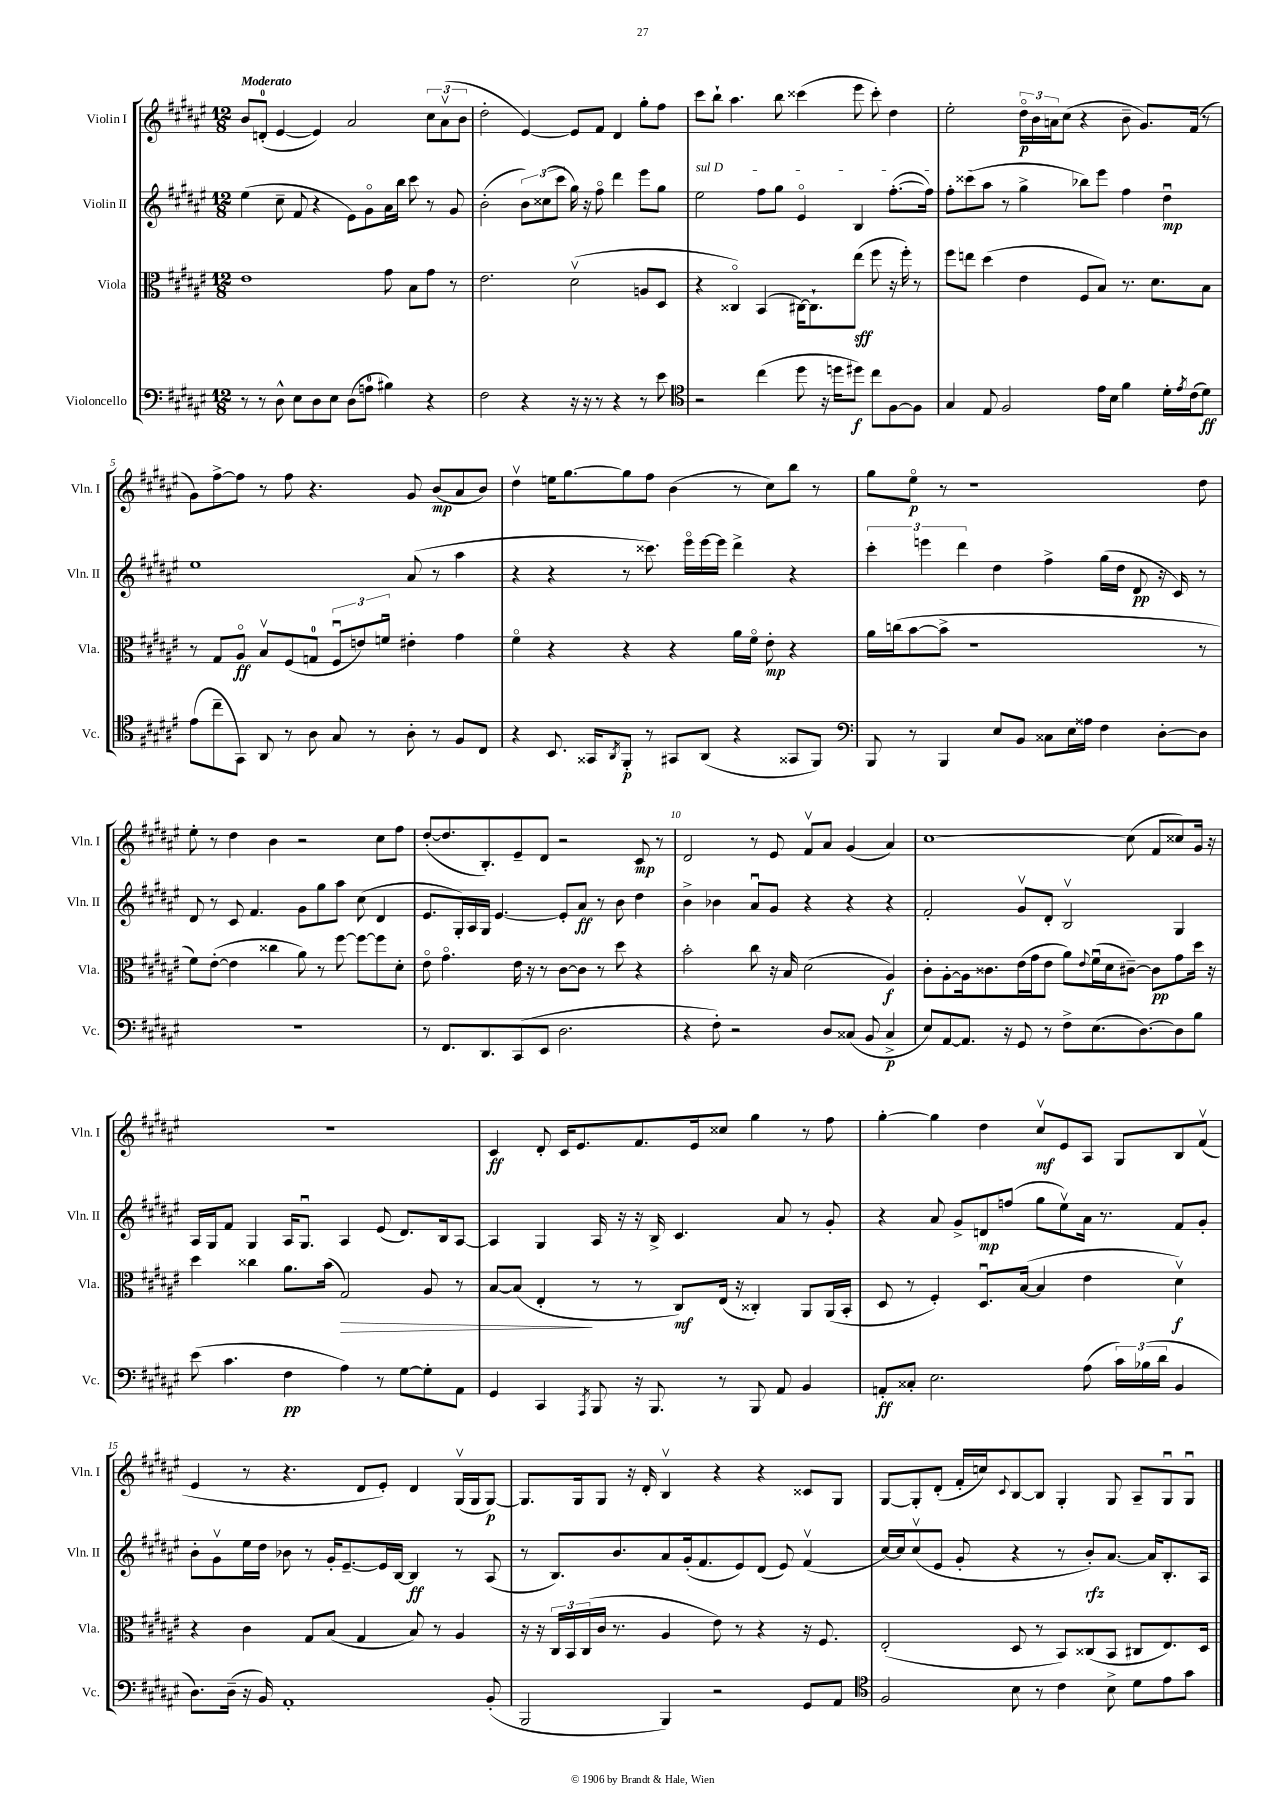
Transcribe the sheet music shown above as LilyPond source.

<<
\new StaffGroup <<
\new Staff = "s0" \with { instrumentName = "Violin I" shortInstrumentName = "Vln. I" } {
    \clef treble \key fis \major \numericTimeSignature \time 12/8 \tempo "Moderato"
    b'8 d'8-0-.( eis'4~ eis'4) ais'2 \tuplet 3/2 { cis''8 ais'8\upbow( b'8 } |
    dis''2-. eis'4~) eis'8 fis'8 dis'4 gis''8-. fis''8 |
    cis'''8 b''8-! ais''4. b''8 cisis'''4( eis'''8 cisis'''8-.) dis''4 |
    eis''2-. \tuplet 3/2 { dis''16\flageolet\p b'16 a'16 } cis''8( r4 b'8-- gis'8.) fis'16( r8 |
    gis'8) fis''8~-> fis''8 r8 fis''8 r4. gis'8 b'8\mp( ais'8 b'8) |
    dis''4\upbow e''16 gis''8.~ gis''8 fis''8 b'4( r8 cis''8) b''8 r8 |
    gis''8 eis''8\flageolet\p r8 r1 dis''8 |
    eis''8-. r8 dis''4 b'4 r2 cis''8 fis''8 |
    dis''8~-.( dis''8. b8.-.) eis'8-- dis'8 r2 cis'8\mp r8 |
    dis'2 r8 eis'8 fis'8\upbow ais'8 gis'4( ais'4) |
    cis''1~ cis''8( fis'8 cisis''8) gis'16 r16 |
    R1. |
    cis'4\ff dis'8-. cis'16 eis'8. fis'8. eis'16 cisis''8 gis''4 r8 fis''8 |
    gis''4~-. gis''4 dis''4 cis''8\upbow\mf eis'8 ais8 gis8 b8 fis'8\upbow( |
    eis'4 r8 r4. dis'8 eis'8-.) dis'4 gis16\upbow( gis16 gis8~\p) |
    gis8. gis16 gis8 r16 dis'16-. b4\upbow r4 r4 cisis'8 gis8 |
    gis8~ gis8-. dis'8-.( fis'16-. c''16) \appoggiatura { cis'8 } b8~ b8 gis4-. gis8 ais8-- gis8\downbow gis8\downbow \bar "|." |
}
\new Staff = "s1" \with { instrumentName = "Violin II" shortInstrumentName = "Vln. II" } {
    \clef treble \key fis \major \numericTimeSignature \time 12/8
    eis''4( cis''8-- fis'8 r4 eis'8) gis'8\flageolet ais'16 b''16 cis'''8 r8 gis'8 |
    b'2-.( \tuplet 3/2 { b'8) cisis''8( cis'''8 } gis''16) r16 fis''8\flageolet dis'''4 eis'''8 gis''8 |
    \once \override TextSpanner.bound-details.left.text = \markup { \italic "sul D" } eis''2\startTextSpan fis''8 gis''8 eis'4\flageolet b4 fis''8.~-.( fis''16) |
    fis''8-. cisis'''8( ais''8\stopTextSpan r8 gis''4-> bes''8) eis'''8 fis''4 dis''4\downbow\mp |
    eis''1 ais'8( r8 ais''4 |
    r4 r4 r8 cisis'''8.) eis'''16\flageolet eis'''16~ eis'''16 dis'''4-> r4 |
    \tuplet 3/2 { cis'''4-. e'''4 dis'''4 } dis''4 fis''4-> gis''16( dis''16 dis'8\pp r16 cis'16) r8 |
    dis'8 r8 cis'8 fis'4. gis'8 gis''8 ais''8 cis''8( dis'4 |
    eis'8. gis16-.) ais16 gis16 eis'4.~ eis'8-. ais'8\ff r8 b'8 dis''4 |
    b'4-> bes'4 ais'8\downbow gis'8 r4 r4 r4 |
    fis'2-. gis'8\upbow dis'8-. b2\upbow gis4 |
    ais16 gis16 fis'8 gis4 ais16 gis8.\downbow ais4 eis'8( dis'8.) b16 ais8~ |
    ais4 gis4 ais16 r16 r16 b16-> cis'4. ais'8 r8 gis'8-. |
    r4 ais'8 gis'8-> d'8\mp f''8( gis''8 eis''8\upbow) ais'16 r8. fis'8 gis'8-. |
    b'8-. gis'8\upbow eis''16 dis''16 bes'8 r8 gis'16-. eis'8.~-- eis'16 b16~ b4\ff r8 ais8( |
    r8 b8.) b'8. ais'8 gis'16-.( fis'8. eis'8) dis'8( eis'8) fis'4\upbow( |
    cis''16~) cis''16 cis''8\upbow( eis'8 gis'8-. r4 r8 b'8-.\rfz) ais'8.~ ais'16 b8.-. ais16 \bar "|." |
}
\new Staff = "s2" \with { instrumentName = "Viola" shortInstrumentName = "Vla." } {
    \clef alto \key fis \major \numericTimeSignature \time 12/8
    eis'1 gis'8 b8 gis'8 r8 |
    eis'2. dis'2\upbow( a8 dis8 |
    r4 cisis4\flageolet) b,4( cis16~) cis8.-! eis''8\sff( fis''8 r16 fis''16-.) r8 |
    fis''8 e''8 dis''4( eis'4 fis8 b8) r8. dis'8. b8 |
    r8 gis8 ais8\flageolet\ff b8\upbow fis8( g8-0 \tuplet 3/2 { fis8\downbow e'8) f'8\downbow } eis'4-. gis'4 |
    fis'4\flageolet r4 r4 r4 ais'16 fis'16\flageolet eis'8-.\mp r4 |
    ais'16 c''16( b'8~ b'8-> r1 r8 |
    fis'8) eis'8~-.( eis'4 cisis''4 ais'8) r8 fis''8~ fis''8~ fis''8 dis'8-. |
    eis'8\flageolet gis'4.\flageolet eis'16 r16 r8 cis'8~ cis'8 r8 dis''8 r4 |
    b'2-. cis''8 r16 b16 dis'2( ais4\f) |
    cis'8-. ais8~-. ais16 cisis'8. eis'16( gis'16 eis'8 ais'8) \appoggiatura { eis'8 } fis'16\downbow( dis'16 cis'8~--) cis'8\pp gis'8 dis''16 r16 |
    dis''4 cisis''4 ais'8. b'16( gis2\>) ais8 r8 |
    b8~ b8( eis4-.\! r8 r8 cis8\mf) eis16( r16 cisis4-.) ais,8 ais,16( b,16-. |
    dis8 r8 fis4-.) dis8.\downbow b16~( b4 eis'4 dis'4\upbow\f) |
    r4 cis'4 gis8 b8( gis4 b8) r8 ais4 |
    r16 r16 \tuplet 3/2 { cis16 b,16 cis16( } cis'16 r8. ais4 eis'8) r8 r4 r16 fis8. |
    eis2-.( dis8 r8 b,8) cisis8( b,8 cis8 eis8.) dis16 \bar "|." |
}
\new Staff = "s3" \with { instrumentName = "Violoncello" shortInstrumentName = "Vc." } {
    \clef bass \key fis \major \numericTimeSignature \time 12/8
    r8 r8 dis8-^ eis8 dis8 eis8 dis8( a8-0 bis4) r4 |
    fis2 r4 r16 r16 r8 r4 r8 eis'8 |
    \clef tenor r2 cis''4( dis''8 r16 d''16 dis''8\f) cis''8 fis8~ fis8 |
    gis4 eis8 fis2 eis'16 b16 fis'4 dis'16-. \acciaccatura { eis'8 } cis'16( dis'8\ff) |
    eis'8( cis''8-- gis,8) ais,8 r8 ais8 gis8 r8 ais8-. r8 fis8 cis8 |
    r4 b,8. gisis,16 \acciaccatura { ais,8 } fis,8-.\p r8 gis,8 ais,8( r4 gisis,8 fis,8) |
    \clef bass b,,8 r8 b,,4 eis8 b,8 cisis8 eis16 aisis16 fis4 dis8~-. dis8 |
    R1. |
    r8 fis,8. dis,8. cis,8( eis,8 dis2. |
    r4 fis8-.) r2 dis8 cisis8( b,8 cisis4->\p |
    eis8) ais,8~ ais,8. r16 gis,8 r8 fis8-> eis8.( dis8.~) dis8 b8 |
    eis'8( cis'4. fis4\pp ais4) r8 gis8~ gis8-. ais,8 |
    gis,4 cis,4 \acciaccatura { ais,,8 } b,,8 r16 b,,8. r8 b,,8 ais,8 b,4 |
    a,8-.\ff cisis8-. eis2. ais8( \tuplet 3/2 { cis'16) bes16( dis'16 } b,4 |
    dis8.) dis16--( r16 b,16) ais,1-. b,8-.( |
    b,,2 b,,4) r2 gis,8 ais,8 |
    \clef tenor fis2 b8 r8 cis'4 b8-> dis'8 eis'8 gis'8 \bar "|." |
}
>>
>>
\layout { \context { \Score \override BarNumber.break-visibility = ##(#f #t #t) barNumberVisibility = #(every-nth-bar-number-visible 5) } }
